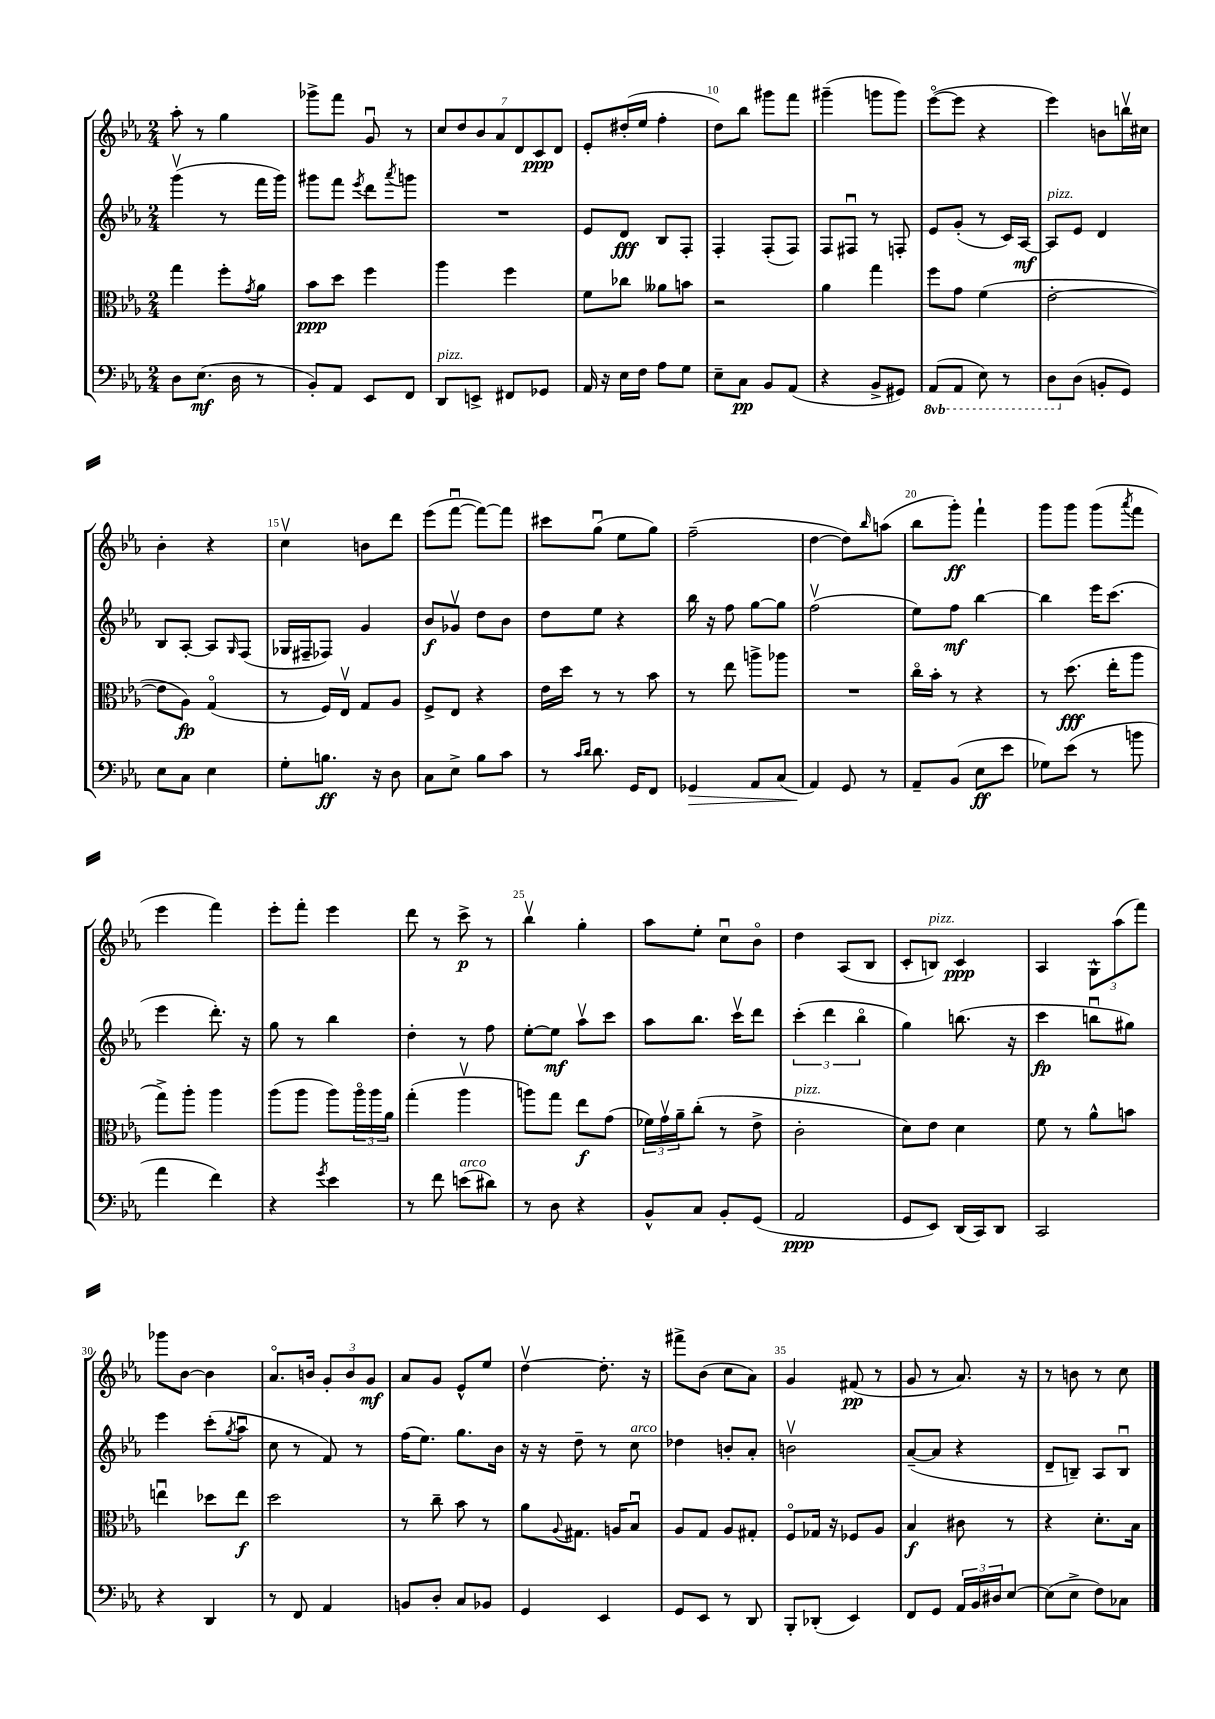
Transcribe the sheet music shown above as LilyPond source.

<<
\new StaffGroup <<
\new Staff = "s0" {
    \clef treble \key ees \major \numericTimeSignature \time 2/4
    aes''8-. r8 g''4 |
    ges'''8-> f'''8 g'8\downbow r8 |
    \tuplet 7/4 { c''8 d''8 bes'8 aes'8 d'8 c'8\ppp d'8 } |
    ees'8-. dis''16-.( ees''16 f''4-. |
    d''8) bes''8 gis'''8 f'''8 |
    gis'''4--( g'''8 g'''8) |
    ees'''8~\flageolet( ees'''8 r4 |
    ees'''4) b'8 b''16\upbow cis''16 |
    bes'4-. r4 |
    c''4\upbow b'8 d'''8 |
    ees'''8( f'''8~\downbow f'''8~) f'''8 |
    cis'''8 g''8\downbow( ees''8 g''8) |
    f''2--( |
    d''4~ d''8) \grace { bes''16 } a''8( |
    bes''8 g'''8-.\ff) f'''4-! |
    g'''8 g'''8 g'''8( \acciaccatura { aes'''8 } f'''8 |
    ees'''4 f'''4) |
    ees'''8-. f'''8-. ees'''4 |
    d'''8 r8 c'''8->\p r8 |
    bes''4\upbow g''4-. |
    aes''8 ees''8-. c''8\downbow bes'8\flageolet |
    d''4 aes8( bes8 |
    c'8-. b8^\markup { \italic "pizz." }) c'4\ppp |
    aes4 \tuplet 3/2 { g8-^ aes''8( f'''8) } |
    ges'''8 bes'8~ bes'4 |
    aes'8.\flageolet b'16 \tuplet 3/2 { g'8-. b'8 g'8\mf } |
    aes'8 g'8 ees'8-^ ees''8 |
    d''4~\upbow d''8.-. r16 |
    fis'''8-> bes'8( c''8 aes'8) |
    g'4 fis'8\pp( r8 |
    g'8 r8 aes'8.) r16 |
    r8 b'8 r8 c''8 \bar "|." |
}
\new Staff = "s1" {
    \clef treble \key ees \major \numericTimeSignature \time 2/4
    g'''4\upbow( r8 f'''16 g'''16) |
    gis'''8 f'''8 \acciaccatura { ees'''8 } d'''8 \acciaccatura { aes'''8 } g'''8 |
    R2 |
    ees'8 d'8\fff bes8 f8-. |
    f4-. f8-.( f8) |
    f8 fis8\downbow r8 f8-. |
    ees'8 g'8-.( r8 c'16) aes16~\mf |
    aes8^\markup { \italic "pizz." } ees'8 d'4 |
    bes8 aes8~-. aes8 \grace { g16 } f8( |
    ges16 fis16-- fes8) g'4 |
    bes'8\f ges'8\upbow d''8 bes'8 |
    d''8 ees''8 r4 |
    bes''16 r16 f''8 g''8~ g''8 |
    f''2\upbow( |
    ees''8) f''8\mf bes''4~ |
    bes''4 ees'''16 c'''8.( |
    ees'''4 d'''8.-.) r16 |
    g''8 r8 bes''4 |
    d''4-. r8 f''8 |
    ees''8~-. ees''8\mf aes''8\upbow c'''8 |
    aes''8 bes''8. c'''16\upbow d'''8 |
    \tuplet 3/2 { c'''4-.( d'''4 bes''4\flageolet } |
    g''4) b''8.( r16 |
    c'''4\fp b''8\downbow gis''8) |
    ees'''4 c'''8-.( \acciaccatura { g''8 } aes''8\downbow |
    c''8 r8 f'8) r8 |
    f''16( ees''8.) g''8. bes'16 |
    r16 r16 d''8-- r8 c''8^\markup { \italic "arco" } |
    des''4 b'8-. aes'8-. |
    b'2\upbow |
    aes'8~--( aes'8 r4 |
    d'8-- b8--) aes8 b8\downbow \bar "|." |
}
\new Staff = "s2" {
    \clef alto \key ees \major \numericTimeSignature \time 2/4
    g''4 f''8-. \acciaccatura { g'8 } aes'8 |
    bes'8\ppp d''8 f''4 |
    aes''4 f''4 |
    f'8 ces''8 aeses'8 b'8 |
    r2 |
    aes'4 g''4 |
    f''8 g'8 f'4( |
    ees'2~-. |
    ees'8 aes8\fp) g4\flageolet( |
    r8 f16) ees16\upbow g8 aes8 |
    f8-> ees8 r4 |
    ees'16 d''16 r8 r8 bes'8 |
    r8 ees''8 a''8-> aes''8 |
    R2 |
    c''16\flageolet bes'16-. r8 r4 |
    r8 d''8.\fff( ees''16-. aes''8 |
    g''8->) aes''8-. aes''4 |
    aes''8( aes''8 aes''8) \tuplet 3/2 { aes''16\flageolet aes''16 aes'16 } |
    g''4-.( aes''4\upbow |
    a''8) g''8 ees''8\f g'8( |
    \tuplet 3/2 { fes'16) g'16\upbow aes'16-- } c''8-.( r8 ees'8-> |
    c'2-.^\markup { \italic "pizz." } |
    d'8) ees'8 d'4 |
    f'8 r8 aes'8-^ b'8 |
    e''4\downbow des''8 e''8\f |
    d''2 |
    r8 c''8-- bes'8 r8 |
    aes'8 \appoggiatura { aes8 } gis8. a16 bes8\downbow |
    aes8 g8 aes8 gis8-. |
    f8\flageolet ges16 r16 fes8 aes8 |
    bes4\f cis'8 r8 |
    r4 d'8.-. bes16 \bar "|." |
}
\new Staff = "s3" {
    \clef bass \key ees \major \numericTimeSignature \time 2/4 \set Staff.ottavationMarkups = #ottavation-simple-ordinals
    d8 ees8.\mf( d16 r8 |
    bes,8-.) aes,8 ees,8 f,8 |
    d,8^\markup { \italic "pizz." } e,8-> fis,8 ges,8 |
    aes,16 r16 ees16 f16 aes8 g8 |
    ees8-- c8\pp bes,8 aes,8( |
    r4 bes,8-> gis,8) |
    \ottava #-1 aes,,8( aes,,8 ees,8) r8 |
    d,8 \ottava #0 d8( b,8-. g,8) |
    ees8 c8 ees4 |
    g8-. b8.\ff r16 d8 |
    c8 ees8-> bes8 c'8 |
    r8 \grace { c'16 d'16 } d'8. g,16 f,8 |
    ges,4\> aes,8 c8( |
    aes,4\!) g,8 r8 |
    aes,8-- bes,8( ees8\ff ees'8 |
    ges8) ees'8( r8 b'8 |
    aes'4 f'4) |
    r4 \acciaccatura { g'8 } ees'4 |
    r8 f'8 e'8^\markup { \italic "arco" }( dis'8) |
    r8 d8 r4 |
    bes,8-^ c8 bes,8-. g,8( |
    aes,2\ppp |
    g,8 ees,8) d,16( c,16) d,8 |
    c,2 |
    r4 d,4 |
    r8 f,8 aes,4 |
    b,8 d8-. c8 bes,8 |
    g,4 ees,4 |
    g,8 ees,8 r8 d,8 |
    bes,,8-. des,8-.( ees,4) |
    f,8 g,8 \tuplet 3/2 { aes,16 bes,16 dis16 } ees8~ |
    ees8( ees8-> f8) ces8 \bar "|." |
}
>>
>>
\layout { \context { \Score currentBarNumber = #6 \override BarNumber.break-visibility = ##(#f #t #t) barNumberVisibility = #(every-nth-bar-number-visible 5) } }
